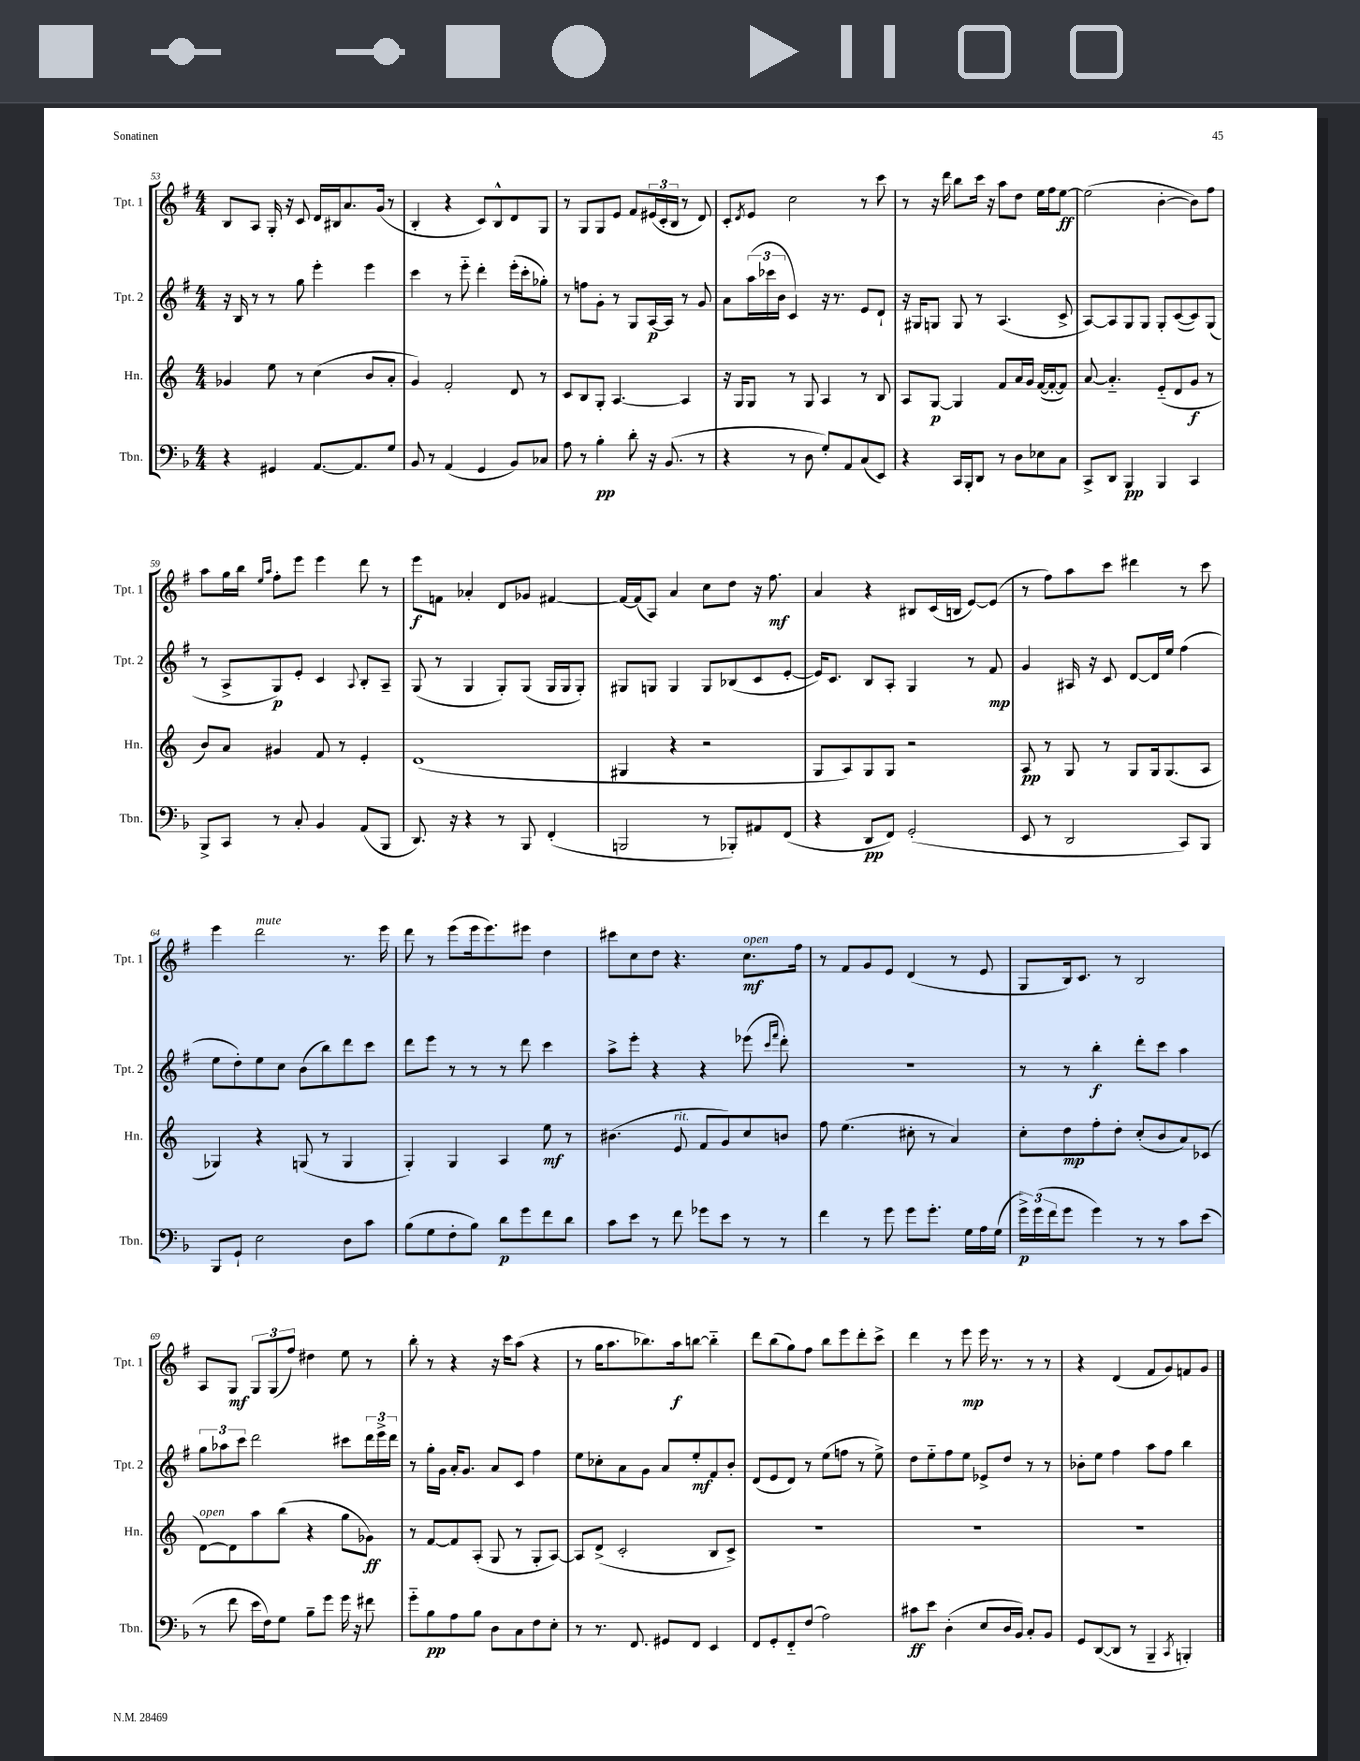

**kern	**kern	**kern	**kern
*staff4	*staff3	*staff2	*staff1
*clefF4	*clefG2	*clefG2	*clefG2
*k[b-]	*k[]	*k[f#]	*k[f#]
*M4/4	*M4/4	*M4/4	*M4/4
4r	4g-/	16r	8B/L
.	.	16B/	.
.	.	8r	8A/J
4GG#/	8ee\	8r	16G'/
.	.	.	16r
.	8r	8gg\	8c/
[8.AA/L	(4cc\	4eee'\	16d/LL
.	.	.	16B#/J
.	.	.	8.a/
8.AA/]	.	.	.
.	8b/L	4eee\	.
.	.	.	(16g/Jk
8G/J	8a'/J	.	8r
=	=	=	=
8BB-/	4g/)	4ccc\	4B'/
8r	.	.	.
(4AA/	2f'/	8r	4r
.	.	8eee'~\	.
4GG/	.	4ddd'\	8c/L)
.	.	.	8B^^/
8BB-/L)	8d/	(16eee'\LL	8d/
.	.	16ccc'\J	.
8C-/J	8r	8gg-'\J)	8G/J
=	=	=	=
8A\	8c/L	8r	8r
8r	8B/	8ff\L	8G/L
4B-'\	8G'/J	8g'\J	8G/
.	[4.A/	8r	8e/J
8d'\	.	8G/L	8f#/L
16r	.	[16A/L	(24e#/L
.	.	.	24c'/
(8.BB-/	.	16A/]JJ	.
.	.	.	24B/JJ
.	4A/]	8r	8r
8r	.	8g/	8d/)
=	=	=	=
4r	16r	8a\L	8c'/L
.	16G/LK	.	.
.	.	.	8qd/
.	8G/J	(24aa\L	8e/J
.	.	24ccc-\	.
.	.	24b\JJ	.
8r	8r	4c/)	2cc\
8D\	8G/	.	.
8G'/L)	4A/	16r	.
.	.	8.r	.
8AA/	.	.	.
(8C/	8r	8e/L	8r
8EE/J)	8B/	8d`/J	8ccc\
=	=	=	=
4r	8A/L	16r	8r
.	.	16G#/LK	.
.	[8G/J	8G/J	16r
.	.	.	16ddd\
16CC/LL	4G/]	8G/	8bb\L
16BBB-'/J	.	.	.
8DD/J	.	8r	16ccc\Jk
.	.	.	16r
8r	8f/L	(4.A/	8aa\L
8D\L	16a/L	.	8dd\J
.	16g/JJ	.	.
8E-\	([16f/LL	.	16ee\LL
.	16f'/_J	.	16ff#\J
8C\J	8f/]J)	8c^/	[8ee\J
=	=	=	=
8CC^/L	[8a/	[8A/L)	(2ee\]
8DD/J	4.a'~/]	8A/]	.
4BBB-/	.	8G/	.
.	.	8G/J	.
4BBB-/	(8e'~/L	8G'/L	[4b'\
.	8d/	([8c/	.
4CC/	8g/J	8c/])	8b\]L)
.	8r	(8G/J	8ff#\J
=	=	=	=
8BBB-^/L	8b/L)	8r	8aa\L
8CC/J	8a/J	8A^/L	16gg\L
.	.	.	16bb\JJ
.	.	.	16qqee/LL
.	.	.	16qqaa/JJ
8r	4g#/	8G/)	8ff#'\L
8C'/	.	8e'/J	8eee\J
4BB-/	8f/	4c/	4eee\
.	8r	.	.
.	.	8qqA/	.
(8AA/L	4e'/	8B'/L	8ddd\
8BBB-/J	.	8A~/J	8r
=	=	=	=
8.DD/)	(1d	(8G/	8eee\L
.	.	8r	8f\J
16r	.	.	.
4r	.	4G/	4a-'/
8r	.	8G'/L)	8d/L
8BBB-/	.	(8G/J	8g-/J
(4FF'/	.	16G/LL	[4f#/
.	.	16G/J	.
.	.	8G'/J)	.
=	=	=	=
2BBB/	4G#/	8G#/L	16f#/_LL
.	.	.	(16f#/]J
.	.	8G/J	8A/J)
.	4r	4G/	4a/
8r	2r	8G/L	8cc\L
8BBB-'/L)	.	(8B-/	8dd\J
8AA#/	.	8c/	16r
.	.	.	8.ff#\
(8FF/J	.	[8e'/J	.
=	=	=	=
4r	8G/L	16e/]LK)	4a/
.	.	8.c/J	.
.	8A/)	.	.
8DD/L	8G/	8B/L	4r
8FF/J)	8G/J	8A'/J	.
(2GG'/	2r	4G/	8B#/L
.	.	.	(16c/L
.	.	.	16B/JJ
.	.	8r	[8e/L)
.	.	8f#/	(8e/]J
=	=	=	=
8EE/	8A/	4g/	8r
8r	8r	.	8ff#\L)
2DD/	8G/	16A#/	8aa\
.	.	16r	.
.	8r	8c/	8ccc\J
.	8G/L	[8d/L	4ddd#\
.	16G/k	16d/]L	.
.	(8.G/	16ee/JJ	.
8CC/L)	.	(4ff#\	8r
8BBB-/J	8A/J	.	8ccc\
=	=	=	=
8BBB-/L	4G-/)	8ee\L	4eee\
8GG`/J	.	8dd'\)	.
2E\	4r	8ee\	2ddd\
.	.	8cc\J	.
.	(8G/	(8b\L	.
.	8r	8bb\)	.
8D\L	4G/	8ddd\	8.r
8c\J	.	8ccc\J	.
.	.	.	16eee\
=	=	=	=
(8B-\L	4G'/)	8ddd\L	8ddd\
8G\	.	8eee\J	8r
8F'\	4G/	8r	(8eee\L
8B-\J)	.	8r	16eee\k
.	.	.	8.eee\)
8d\L	4A/	8r	.
8g\	.	8ddd\	8eee#\J
8f\	8ee\	4ccc\	4dd\
8d\J	8r	.	.
=	=	=	=
8c\L	(4.b#\	8aa^\L	8ccc#\L
8e\J	.	8eee'\J	8cc\
8r	.	4r	8dd\J
8f\	8e/	.	4.r
8g-\L	8f/L	4r	.
8e\J	8g/)	.	.
8r	8cc/	(8eee-\	8.cc\L
.	.	16qqccc/LL	.
.	.	16qqfff#/JJ	.
8r	8b/J	8ddd'\)	.
.	.	.	16ff#\Jk
=	=	=	=
4f\	8ff\	1r	8r
.	(4.ee\	.	8f#/L
8r	.	.	8g/
8g\	.	.	8e/J
8g\L	8cc#'\	.	(4d/
8.g'\J	8r	.	.
.	4a/)	.	8r
16G\LL	.	.	.
16A\	.	.	8e/
(16G\JJ	.	.	.
=	=	=	=
24g^\LL)	8cc'\L	8r	8G/L
(24g\	.	.	.
24f\J	.	.	.
8g\J	8dd\	8r	16B/k)
.	.	.	8.c/J
4g\)	8ff'\	4bb'\	.
.	8dd'\J	.	8r
8r	(8cc'/L	8ddd'\L	2B/
8r	8b/	8ccc\J	.
8c\L	8a/)	4aa\	.
(8e\J	(8c-/J	.	.
=	=	=	=
8r	[8d\L)	12gg\L	8A/L
.	.	12aa-\	.
8f\	8d\]	.	8G/J
.	.	12ccc\J	.
16e\LL	8aa\	2ddd\	12G/L
16F\J)	.	.	.
.	.	.	(12G/
8G\J	(8bb\J	.	.
.	.	.	12ff#/J)
8B-~\L	4r	.	4dd#\
8g\J	.	.	.
16g\	8gg\L	8ccc#\L	8ee\
16r	.	.	.
8f#\	8g-\J)	24ddd\L	8r
.	.	24eee^\	.
.	.	24ddd\JJ	.
=	=	=	=
8g'~\L	8r	8r	8bb'\
8B-\	[8f/L	16gg'\LL	8r
.	.	16g\JJ	.
8A\	8f/]	16a'/LK	4r
.	.	8.g/J	.
8B-\J	(8A'/J	.	.
8D\L	8G/	8a/L	16r
.	.	.	16ccc\LK
8C\	8r	8c/J	(8aa\J
8F\	8G'/L	4ff#\	4r
8E'\J	[8A/J)	.	.
=	=	=	=
8r	8A/]L	8ee\L	8r
8.r	(8d^/J	8cc-'\	16gg\LK
.	.	.	8.aa\
.	2c'/	8a\	.
8.FF/	.	.	.
.	.	8g\J	8.bb-\)
8GG#/L	.	8a/L	.
.	.	.	16aa\k
8FF/J	.	8ee'/	[8bb\J
4EE/	8B/L	8f#/	4bb'~\]
.	8c^/J)	8b'/J	.
=	=	=	=
8FF/L	1r	(8d/L	8ddd\L
8GG'/	.	8e/	(8bb\
8FF'~/	.	8d/J)	8gg\)
(8F/J	.	8r	8ff#\J
2A\)	.	(8ee\L	8bb\L
.	.	8ff\J	8eee\
.	.	8r	8ddd'\
.	.	8ee^\)	8ccc^\J
=	=	=	=
8c#\L	1r	8dd\L	4ddd\
8e\J	.	8ee'~\	.
(4D'\	.	8ff#\	8r
.	.	8ee\J	8eee\
8E/L	.	8e-^/L	16eee\
.	.	.	8.r
16D/L	.	8dd/J	.
16BB-/JJ)	.	.	.
8C'/L	.	8r	8r
8BB-/J	.	8r	8r
=	=	=	=
8GG/L	1r	8b-'\L	4r
([8DD/	.	8ee\J	.
8DD/]J	.	4ff#\	(4d/
8r	.	.	.
4BBB-~/	.	8aa\L	8f#/L
.	.	8ff#\J	8g/)
8qCC/	.	.	.
4BBB'/)	.	4bb\	8f/
.	.	.	8g/J
==	==	==	==
*-	*-	*-	*-
